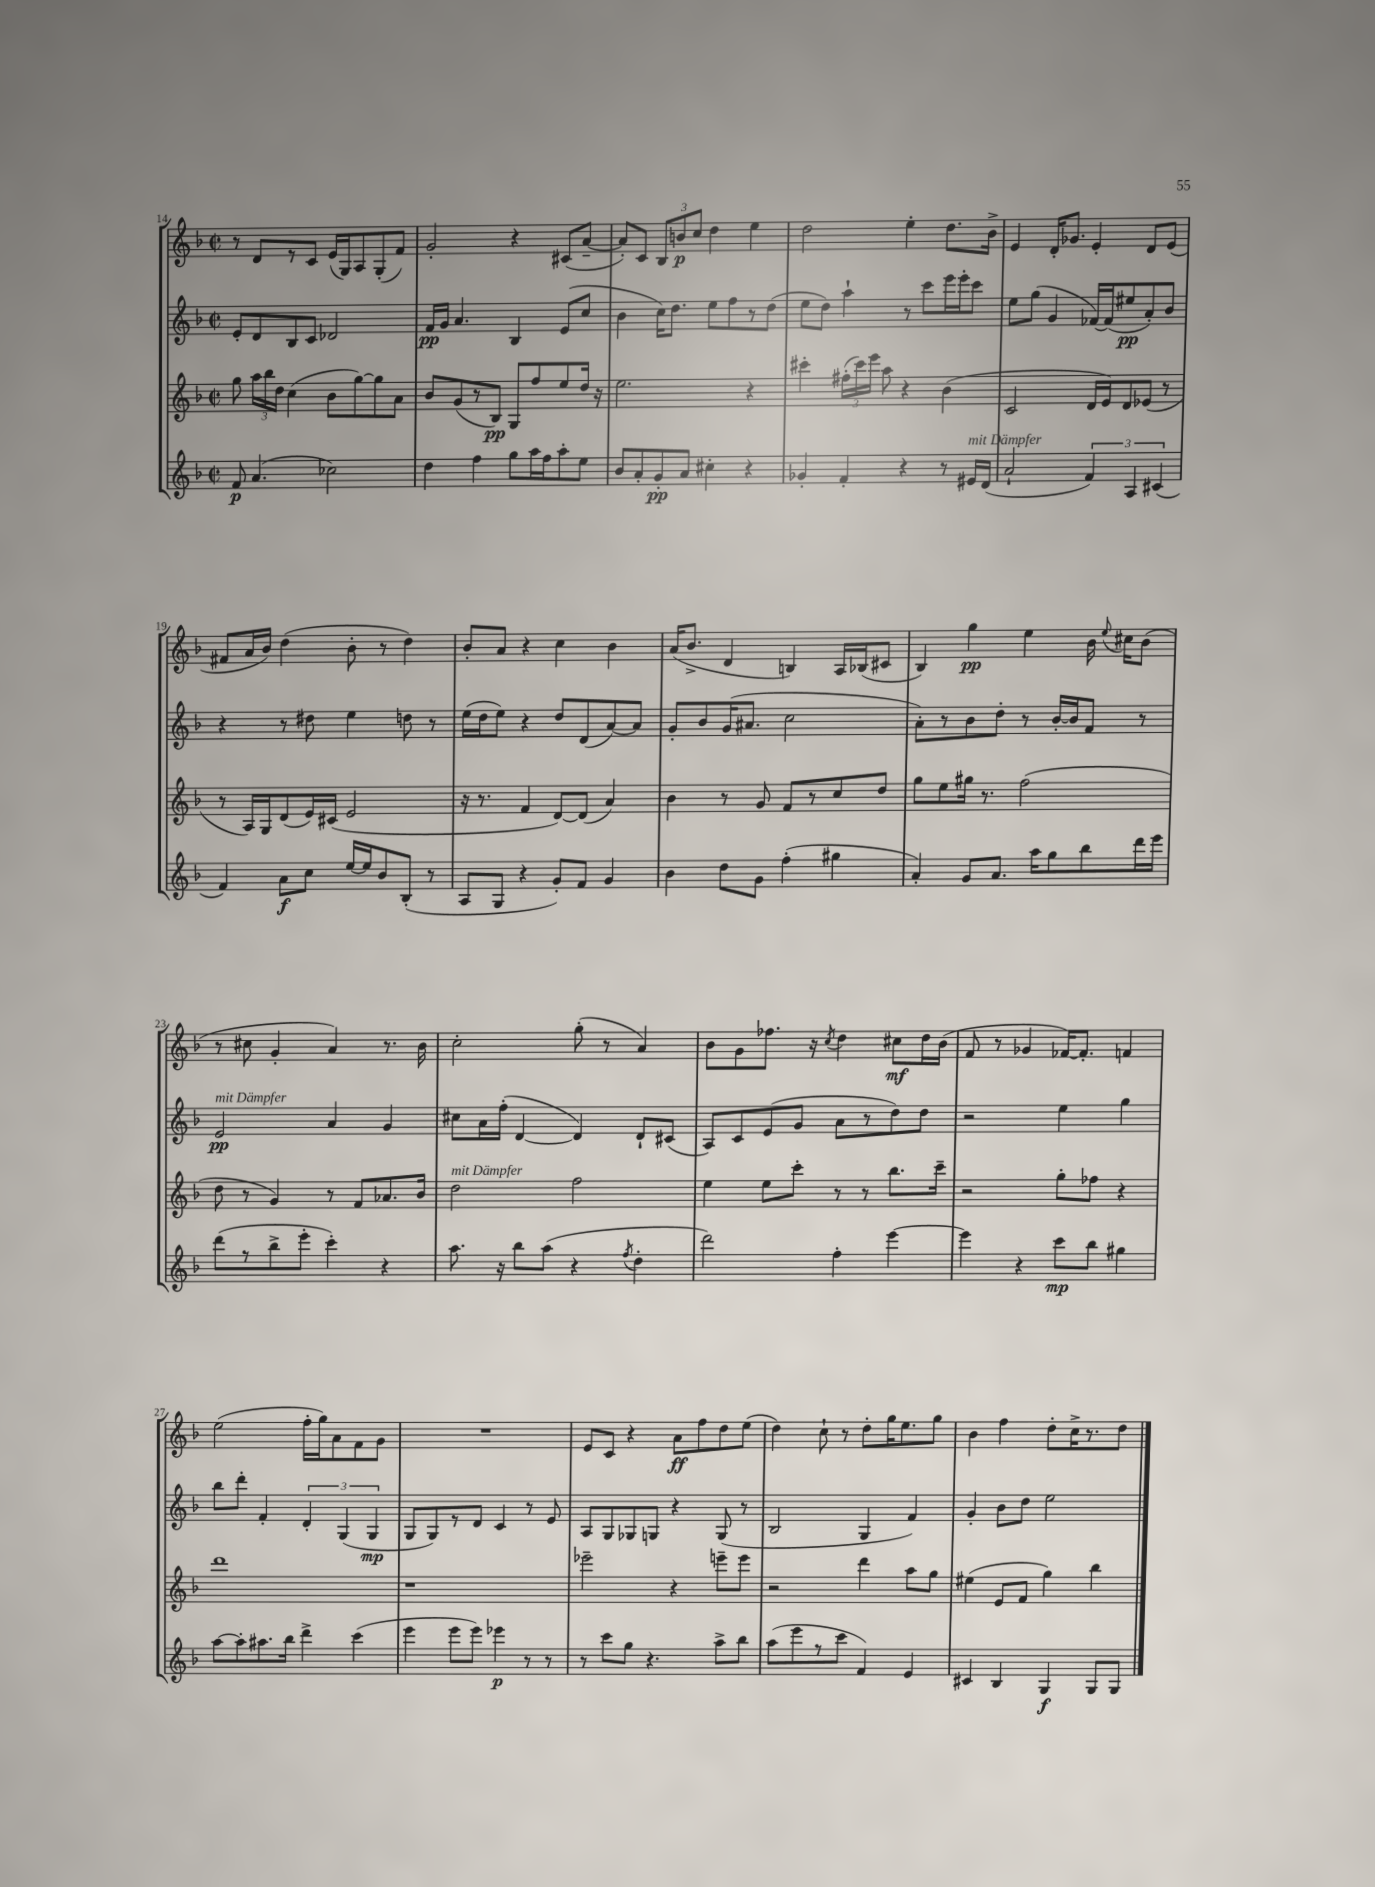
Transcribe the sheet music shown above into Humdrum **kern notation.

**kern	**kern	**kern	**kern
*staff4	*staff3	*staff2	*staff1
*clefG2	*clefG2	*clefG2	*clefG2
*k[b-]	*k[b-]	*k[b-]	*k[b-]
*M2/2	*M2/2	*M2/2	*M2/2
*met(c|)	*met(c|)	*met(c|)	*met(c|)
8f/	8gg\	8e'/L	8r
(4.a/	24aa\LL	8d/	8d/L
.	24bb-\	.	.
.	24dd\JJ	.	.
.	(4cc\	8B-/	8r
.	.	8c/J	8c/J
2cc-\)	8b-\L	2d-/	(16e/LL
.	.	.	16G/J)
.	[8gg\)	.	8A/
.	8gg\]	.	(8G'/
.	8a\J	.	8f/J)
=	=	=	=
4dd\	8b-/L	16f/LL	2g'/
.	.	16g/JJ	.
.	(8g/	4.a/	.
4ff\	8r	.	.
.	8B-/J)	.	.
8gg\L	8G/L	4B-/	4r
16aa\L	8ff/	.	.
16ff\J	.	.	.
8aa'\	8ee/	(8e/L	(8c#/L
8ee\J	16dd/Jk	8cc/J	[8a~/J
.	16r	.	.
=	=	=	=
8b-/L	2.ee\	4b-\	8a'/]L)
8a'/	.	.	8c/J
8g'/	.	16cc\LK)	12B-/L
.	.	8.dd\J	.
.	.	.	12b/
8a/J	.	.	.
.	.	.	12cc/J
4cc#'\	.	8ee\L	4dd\
.	.	8ff\	.
4r	4r	8r	4ee\
.	.	(8dd\J	.
=	=	=	=
4g-'/	4ccc#'\	8ee\L	2dd\
.	.	8dd\J)	.
4f'/	(24ff#'\LL	4aa`\	.
.	24ccc#\)	.	.
.	24eee\JJ	.	.
.	8aa\	.	.
4r	4r	8r	4ee'\
.	.	8ccc\L	.
8r	(4b-\	16eee\L	8.dd\L
.	.	16eee'\J	.
16e#/LL	.	8ccc\J	.
(16d/JJ	.	.	16b-^\Jk
=	=	=	=
2a`/	2c/	8ee\L	4e/
.	.	(8gg\J	.
.	.	4g/	16d'/LK
.	.	.	8.g-/J
6f/)	16d/LL	[16f-/LL)	4e'/
.	16e/J)	(16f-/]J	.
.	8d/	8ee#/	.
6A/	.	.	.
.	(8e-/J	8a'/)	8d/L
(6c#/	.	.	.
.	8r	8b-/J	(8e/J
=	=	=	=
4f/)	8r	4r	8f#/L
.	16A/LL)	.	16a/L
.	16G/J	.	16b-/JJ)
8a\L	(8d/	8r	(4dd\
8cc\J	16e/L)	8dd#\	.
.	(16c#/JJ	.	.
[16ee/LL	2e/	4ee\	8b-'\
16ee/]J	.	.	.
8b-/	.	.	8r
(8B-'/J	.	8dd\	4dd\)
8r	.	8r	.
=	=	=	=
8A/L	16r	(16ee\LL	8b-'/L
.	8.r	16dd\J	.
8G/J	.	8ee\J)	8a/J
4r	4f/	4r	4r
8g'/L)	[8d/L)	8dd/L	4cc\
8f/J	(8d/]J	(8d/	.
4g/	4a/)	[8a/)	4b-\
.	.	8a/]J	.
=	=	=	=
4b-\	4b-\	8g'/L	(16a/LK
.	.	.	8.b-^/J
.	.	8b-/	.
8dd\L	8r	(16g/K	4d/
.	.	8.a#/J	.
8g\J	8g/	.	.
(4ff'\	8f/L	2cc\	4B/)
.	8r	.	.
4gg#\	8cc/	.	16A/LL
.	.	.	(16B-/J
.	8dd/J	.	8c#/J
=	=	=	=
4a'/)	8gg\L	8a'\L)	4B-/)
.	8ee\	8r	.
8g/L	16gg#\Jk	8b-\	4gg\
.	8.r	.	.
8.a/J	.	8dd'\J	.
.	(2ff\	8r	4ee\
16aa\LK	.	.	.
8gg\	.	[16b-'/LL	.
.	.	16b-/]J	.
8bb-\	.	8f/J	16b-\
.	.	.	8qqee/
.	.	.	16cc#\LK
16ddd\L	.	8r	(8b-\J
16eee\JJ	.	.	.
=	=	=	=
(8ddd\L	8dd\	2e/	8r
8r	8r	.	8cc#\
8bb-^\	4g/)	.	4g'/
8eee'\J	.	.	.
4ccc'\)	8r	4a/	4a/)
.	8f/L	.	.
4r	8.a-/	4g/	8.r
.	16b-/Jk	.	16b-\
=	=	=	=
8.aa\	2dd\	8cc#\L	2cc'\
.	.	16a\L	.
16r	.	(16ff'\JJ	.
8bb-\L	.	[4d/	.
(8aa\J	.	.	.
4r	2ff\	4d/])	(8gg'\
.	.	.	8r
8qff/	.	.	.
4dd'\	.	8d`/L	4a/)
.	.	(8c#/J	.
=	=	=	=
2ddd\)	4ee\	8A/L)	8b-\L
.	.	8c/	8g\
.	8ee\L	(8e/	8.ff-\J
.	8ccc'\J	8g/J	.
.	.	.	16r
.	.	.	8qcc/
4ff'\	8r	8a\L	4dd\
.	8r	8r	.
[4eee\	8.bb-\L	8dd\)	8cc#\L
.	.	8dd\J	16dd\L
.	16ccc~\Jk	.	(16b-\JJ
=	=	=	=
4eee\]	2r	2r	8f/
.	.	.	8r
4r	.	.	4g-/
8ccc\L	8gg'\L	4ee\	[16f-/LK)
.	.	.	8.f-'/]J
8bb-\J	8ff-\J	.	.
4gg#\	4r	4gg\	4f/
=	=	=	=
[8aa\L	1ddd	8bb-\L	(2ee\
8aa'\]	.	8ddd'\J	.
8.aa#\	.	4f'/	.
16bb-\Jk	.	.	.
4ddd^\	.	6d'/	16ff'\LL
.	.	.	16gg\J)
.	.	.	8a\
.	.	(6G/	.
(4ccc\	.	.	8f\
.	.	6G/	.
.	.	.	8g\J
=	=	=	=
4eee\	1r	8G/L	1r
.	.	8G/)	.
8eee\L	.	8r	.
8eee\J)	.	8d/J	.
4eee-\	.	4c/	.
8r	.	8r	.
8r	.	8e/	.
=	=	=	=
8r	2eee-~\	8A/L	8e/L
8ccc\L	.	8G/	8c/J
8gg\J	.	8G-/	4r
4.r	.	8G/J	.
.	4r	4r	8a\L
.	.	.	8ff\
8aa^\L	8eee~\L	(8G/	8dd\
8bb-\J	8eee\J	8r	(8ee\J
=	=	=	=
(8aa\L	2r	2B-/	4dd\)
8eee\	.	.	.
8r	.	.	8cc`\
8ccc\J	.	.	8r
4f/)	4ddd\	4G/	8dd'\L
.	.	.	16gg\K
.	.	.	8.ee\
4e/	8aa\L	4f/)	.
.	8gg\J	.	8gg\J
=	=	=	=
4c#/	(4ee#\	4g'/	4b-\
4B-/	8e/L	8b-\L	4ff\
.	8f/J	8dd\J	.
4G/	4gg\)	2ee\	8dd'\L
.	.	.	16cc^\K
.	.	.	8.r
8G/L	4bb-\	.	.
8G/J	.	.	8dd\J
==	==	==	==
*-	*-	*-	*-
